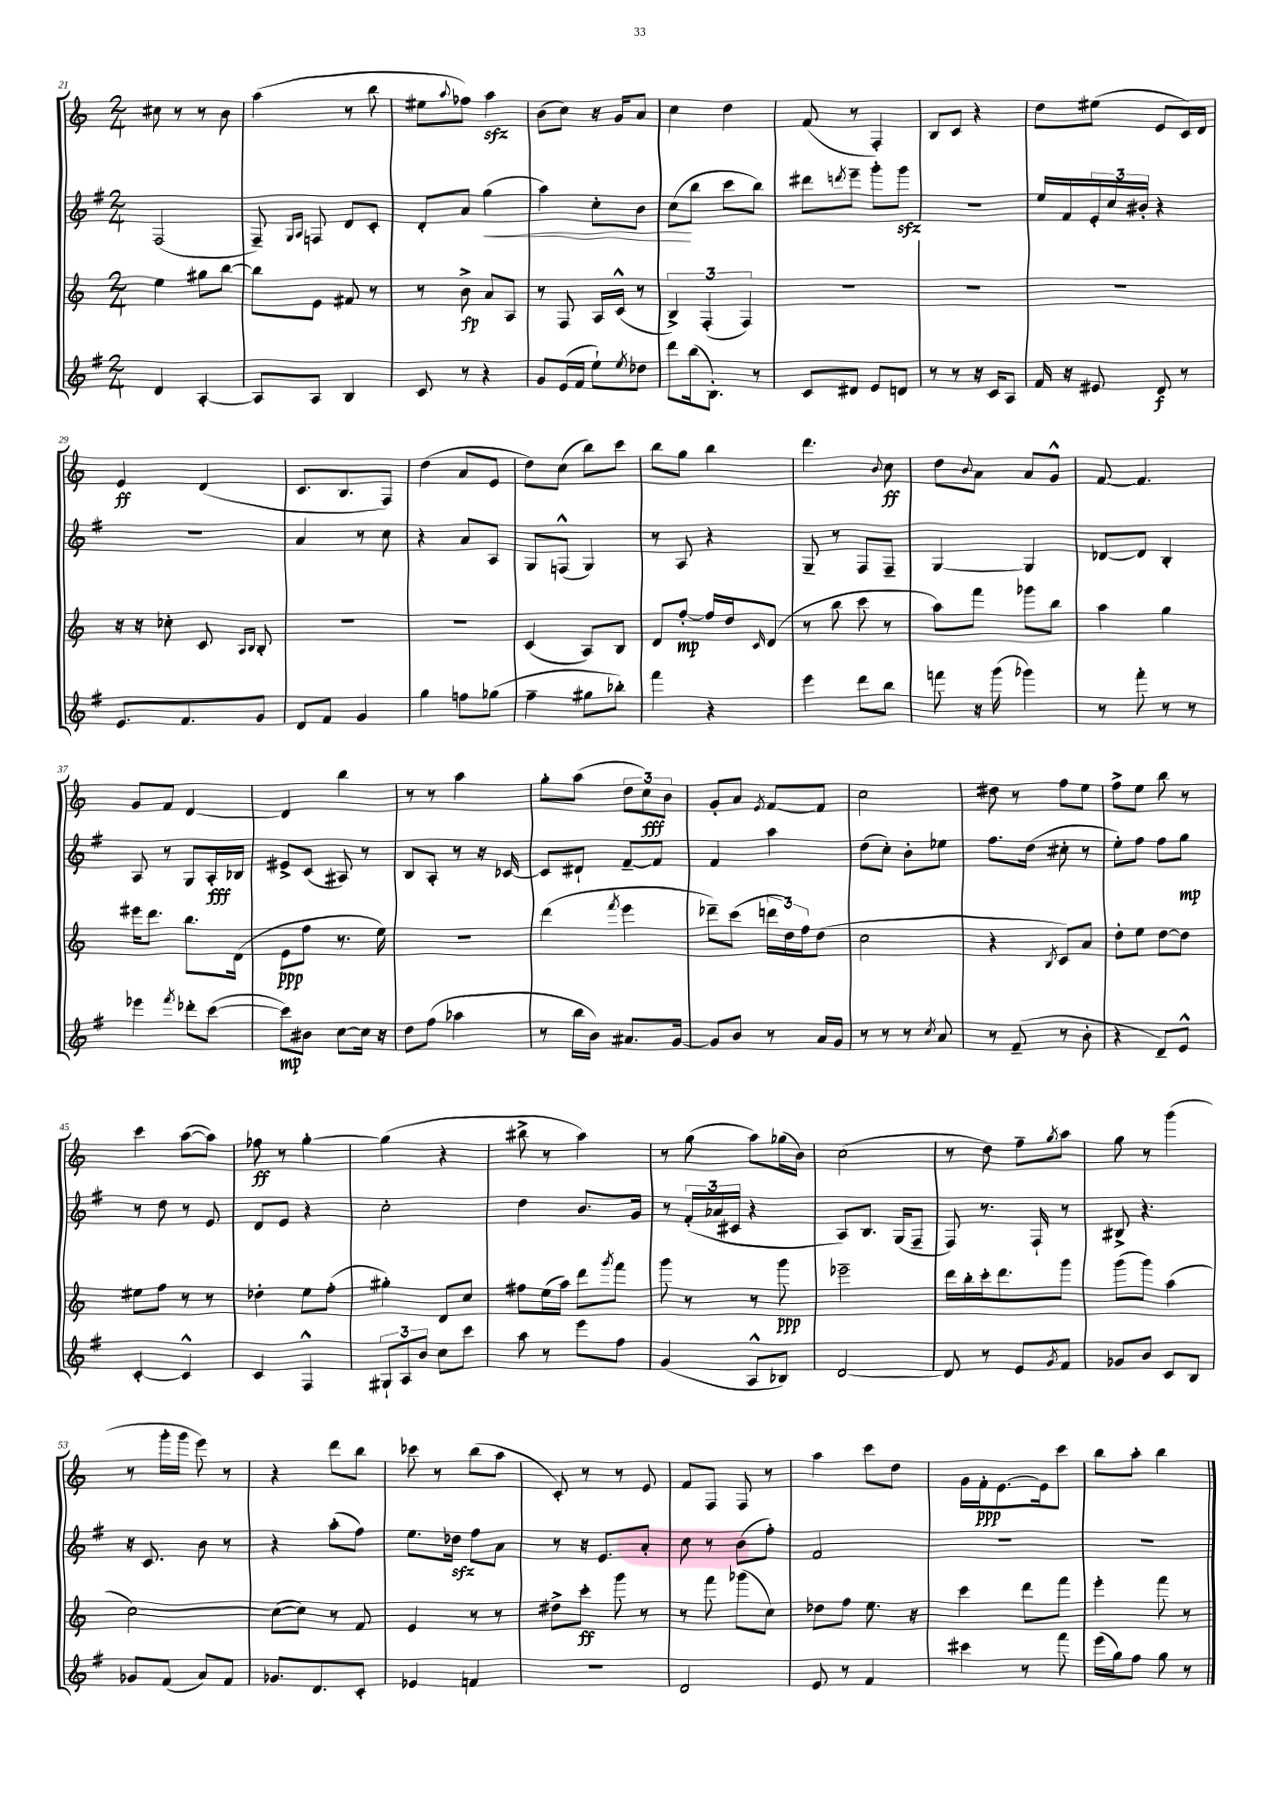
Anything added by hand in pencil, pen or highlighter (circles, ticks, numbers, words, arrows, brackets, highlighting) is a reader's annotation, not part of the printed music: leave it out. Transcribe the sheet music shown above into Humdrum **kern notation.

**kern	**dynam	**kern	**dynam	**kern	**dynam	**kern	**dynam
*part4	*part4	*part3	*part3	*part2	*part2	*part1	*part1
*staff4	*staff4	*staff3	*staff3	*staff2	*staff2	*staff1	*staff1
*clefG2	*	*clefG2	*	*clefG2	*	*clefG2	*
*k[f#]	*	*k[]	*	*k[f#]	*	*k[]	*
*M2/4	*	*M2/4	*	*M2/4	*	*M2/4	*
=21	=21	=21	=21	=21	=21	=21	=21
4d/	.	4ee\	.	(2F#/	.	8cc#X\	.
.	.	.	.	.	.	8r	.
[4A'/	.	8gg#X\L	.	.	.	8r	.
.	.	[8bb\J	.	.	.	8b\	.
=22	=22	=22	=22	=22	=22	=22	=22
8A/L]	.	8bb\L]	.	8F#~/)	.	(4aa\	.
.	.	.	.	16qqG/LL	.	.	.
.	.	.	.	16qqA/JJ	.	.	.
8A/J	.	8e\J	.	8Fn/	.	.	.
4B/	.	8f#X/	.	8d/L	.	8r	.
.	.	8r	.	8c'/J	.	8bb\	.
=23	=23	=23	=23	=23	=23	=23	=23
8c/	.	8r	.	8d'/L	.	8ee#X\L	.
.	.	.	.	.	.	8qqaa/	.
8r	.	8b^\	fp	8a/J	.	8ff-X\J)	.
!	!	!	!	!	!LO:HP:b	!	!
4r	.	8a/L	.	(4gg\	<	4aazz\	.
.	.	8A/J	.	.	.	.	.
=24	=24	=24	=24	=24	=24	=24	=24
8g/L	.	8r	.	4aa\)	.	(8b\L	.
(16e/L	.	8F/	.	.	.	8cc\J)	.
16f#/JJ	.	.	.	.	.	.	.
8ee`\L)	.	16A/LL	.	8cc'\L	.	16r	.
.	.	(16c^^/JJ	.	.	.	16g/KL	.
8qee/	.	.	.	.	.	.	.
8dd-X\J	.	8r	.	8b\J	.	8a/J	.
=25	=25	=25	=25	=25	=25	=25	=25
8ddd\L	.	6B^/)	.	(8cc\L	.	4cc\	.
(16bb\k	.	.	.	8bb\J	[	.	.
.	.	(6F'/	.	.	.	.	.
8.B'\J)	.	.	.	.	.	.	.
.	.	.	.	8ccc\L	.	4dd\	.
.	.	6F/)	.	.	.	.	.
8r	.	.	.	8bb\J)	.	.	.
=26	=26	=26	=26	=26	=26	=26	=26
8c/L	.	2r	.	8ddd#X\L	.	(8f/	.
.	.	.	.	8qdddn/	.	.	.
8d#X/J	.	.	.	8eee~\J	.	8r	.
8e/L	.	.	.	8ggg'\L	.	4F'/)	.
8dn/J	.	.	.	8gggzz\J	.	.	.
=27	=27	=27	=27	=27	=27	=27	=27
8r	.	2r	.	2r	.	8B/L	.
8r	.	.	.	.	.	8c/J	.
16r	.	.	.	.	.	4r	.
16c/KL	.	.	.	.	.	.	.
8A/J	.	.	.	.	.	.	.
=28	=28	=28	=28	=28	=28	=28	=28
16f#/	.	2r	.	16ee/LL	.	8dd\L	.
16r	.	.	.	16f#/	.	.	.
8e#X/	.	.	.	24e'/	.	(8ee#X\J	.
.	.	.	.	24cc/	.	.	.
.	.	.	.	24b#X'/JJ	.	.	.
8d/	f	.	.	4r	.	8e/L	.
8r	.	.	.	.	.	16c/L)	.
.	.	.	.	.	.	16d/JJ	.
!!LO:LB:g=z
=29	=29	=29	=29	=29	=29	=29	=29
8.e/L	.	16r	.	2r	.	4e/	ff
.	.	16r	.	.	.	.	.
.	.	8cc-X'\	.	.	.	.	.
8.f#/	.	.	.	.	.	.	.
.	.	8c/	.	.	.	(4d/	.
.	.	16qqA/LL	.	.	.	.	.
.	.	16qqB/JJ	.	.	.	.	.
8g/J	.	8B'/	.	.	.	.	.
=30	=30	=30	=30	=30	=30	=30	=30
8d/L	.	2r	.	4a/	.	8.c/L	.
8f#/J	.	.	.	.	.	.	.
.	.	.	.	.	.	8.B/	.
4g/	.	.	.	8r	.	.	.
.	.	.	.	8cc\	.	8F/J)	.
=31	=31	=31	=31	=31	=31	=31	=31
4gg\	.	2r	.	4r	.	(4dd\	.
8ffn\L	.	.	.	8a/L	.	8a/L	.
(8gg-X\J	.	.	.	8A/J	.	8e/J	.
=32	=32	=32	=32	=32	=32	=32	=32
4ff#~\	.	(4c/	.	8G/L	.	8dd\L)	.
.	.	.	.	(8Fn^^/J	.	(8cc\J	.
8gg#X\L	.	8A/L)	.	4G/)	.	8bb\L)	.
8bb-X'\J)	.	8B/J	.	.	.	8ccc\J	.
=33	=33	=33	=33	=33	=33	=33	=33
4fff#\	.	8d/L	.	8r	.	8bb\L	.
.	.	[8ff'/J	mp	8A/	.	8gg\J	.
4r	.	16ff/LL]	.	4r	.	4bb\	.
.	.	16dd/J	.	.	.	.	.
.	.	16qqc/	.	.	.	.	.
.	.	(8d/J	.	.	.	.	.
=34	=34	=34	=34	=34	=34	=34	=34
4eee\	.	8r	.	8G~/	.	4.ddd\	.
.	.	8bb\	.	8r	.	.	.
8ddd\L	.	8ccc\	.	8F#/L	.	.	.
.	.	.	.	.	.	8qqb/	.
8bb\J	.	8r	.	8F#~/J	.	8cc\	ff
=35	=35	=35	=35	=35	=35	=35	=35
8fffn\	.	8aa\L)	.	[4G/	.	8dd\L	.
.	.	.	.	.	.	8qqb/	.
16r	.	8fff\J	.	.	.	8a\J	.
(16ggg\	.	.	.	.	.	.	.
4ggg-X\)	.	8ggg-X\L	.	4G/]	.	8a/L	.
.	.	8bb\J	.	.	.	8g^^/J	.
=36	=36	=36	=36	=36	=36	=36	=36
8r	.	4aa\	.	[8d-X/L	.	[8f/	.
8fff#'\	.	.	.	8d-/J]	.	4.f/]	.
8r	.	4gg\	.	4B'/	.	.	.
8r	.	.	.	.	.	.	.
!!LO:LB:g=z
=37	=37	=37	=37	=37	=37	=37	=37
4eee-X\	.	16eee#X\KL	.	8A/	.	8g/L	.
.	.	8.ddd\J	.	.	.	.	.
.	.	.	.	8r	.	8f/J	.
8qfff#/	.	.	.	.	.	.	.
8ddd-X'\L	.	8.bb\L	.	8G/L	.	[4d/	.
([8ccc\J	.	.	.	16A'/L	fff	.	.
.	.	(16d\Jk	.	16B-X/JJ	.	.	.
=38	=38	=38	=38	=38	=38	=38	=38
8ccc\L])	mp	8e\L	ppp	8e#X^/L	.	4d/]	.
8b#X\J	.	8ff\J	.	(8c/J	.	.	.
[8cc\L	.	8.r	.	8A#X/)	.	4bb\	.
16cc\Jk]	.	.	.	8r	.	.	.
16r	.	16ee\)	.	.	.	.	.
=39	=39	=39	=39	=39	=39	=39	=39
8dd\L	.	2r	.	8B/L	.	8r	.
(8ff#\J	.	.	.	8A'/J	.	8r	.
4aa-X\	.	.	.	8r	.	4aa\	.
.	.	.	.	16r	.	.	.
.	.	.	.	[16c-X/	.	.	.
=40	=40	=40	=40	=40	=40	=40	=40
8r	.	(4ddd\	.	8c-/L]	.	8gg'\L	.
16bb\LL	.	.	.	8d#X`/J	.	(8aa\J	.
16b\JJ)	.	.	.	.	.	.	.
.	.	8qfff/	.	.	.	.	.
8.a#X/L	.	4eee\	.	[8f#~/L	.	12dd\L	.
.	.	.	.	.	.	12cc\)	fff
.	.	.	.	8f#/J]	.	.	.
.	.	.	.	.	.	12b\J	.
[16g/Jk	.	.	.	.	.	.	.
=41	=41	=41	=41	=41	=41	=41	=41
8g/L]	.	8ddd-X~\L)	.	4f#/	.	8g'/L	.
8b/J	.	(8ccc\J	.	.	.	8a/J	.
.	.	.	.	.	.	8qe/	.
8r	.	24dddn\LL	.	4aa\	.	[8f/L	.
.	.	24dd\)	.	.	.	.	.
.	.	24ff\J	.	.	.	.	.
16a/LL	.	(8dd\J	.	.	.	8f/J]	.
16g/JJ	.	.	.	.	.	.	.
=42	=42	=42	=42	=42	=42	=42	=42
8r	.	2cc\	.	(8dd\L	.	2cc\	.
8r	.	.	.	8cc'\J)	.	.	.
8r	.	.	.	8b'\L	.	.	.
8qcc/	.	.	.	.	.	.	.
8a/	.	.	.	8ee-X\J	.	.	.
=43	=43	=43	=43	=43	=43	=43	=43
8r	.	4r	.	8.ff#\L	.	8dd#X\	.
(8f#~/	.	.	.	.	.	8r	.
.	.	.	.	(16dd\Jk	.	.	.
.	.	8qB/	.	.	.	.	.
8r	.	8c/L)	.	8cc#X'\	.	8ff\L	.
8b'\	.	8a/J	.	8r	.	8ee\J	.
=44	=44	=44	=44	=44	=44	=44	=44
4r	.	8dd'\L	.	8ee'\L)	.	8ff^\L	.
.	.	8ee\J	.	8ff#\J	.	8ee\J	.
8d~/L)	.	[8dd\L	.	8ff#\L	.	8bb\	.
8e^^/J	.	8dd\J]	.	8gg\J	mp	8r	.
!!LO:LB:g=z
=45	=45	=45	=45	=45	=45	=45	=45
[4c'/	.	8ee#X\L	.	8r	.	4ccc\	.
.	.	8ff\J	.	8dd\	.	.	.
4c^^/]	.	8r	.	8r	.	([8aa\L	.
.	.	8r	.	8e/	.	8aa\J])	.
=46	=46	=46	=46	=46	=46	=46	=46
4c/	.	4dd-X'\	.	8d/L	.	8ff-X\	ff
.	.	.	.	8e/J	.	8r	.
4F#^^/	.	8ee\L	.	4r	.	[4gg'\	.
.	.	(8ff'\J	.	.	.	.	.
=47	=47	=47	=47	=47	=47	=47	=47
12G#X`/L	.	4gg#X'\)	.	2cc'\	.	(4gg\]	.
12A/	.	.	.	.	.	.	.
12b/J	.	.	.	.	.	.	.
8cc\L	.	8d/L	.	.	.	4r	.
8ccc\J	.	8cc/J	.	.	.	.	.
=48	=48	=48	=48	=48	=48	=48	=48
8aa\	.	8ff#X\L	.	4dd\	.	8bb#X^\	.
8r	.	(16ee\L	.	.	.	8r	.
.	.	16aa\JJ)	.	.	.	.	.
8eee\L	.	8ddd\L	.	8.b/L	.	4aa\)	.
.	.	8qggg/	.	.	.	.	.
8ff#\J	.	8fff\J	.	.	.	.	.
.	.	.	.	16g/Jk	.	.	.
=49	=49	=49	=49	=49	=49	=49	=49
(4g/	.	8ggg\	.	8r	.	8r	.
.	.	8r	.	(24f#'/LL	.	(8gg\	.
.	.	.	.	24a-X/	.	.	.
.	.	.	.	24c#X/JJ	.	.	.
8A^^/L	.	8r	.	4r	.	8aa\L)	.
8B-X/J)	.	8ggg\	ppp	.	.	(16gg-X\L	.
.	.	.	.	.	.	16b\JJ)	.
=50	=50	=50	=50	=50	=50	=50	=50
[2d/	.	2eee-X~\	.	8A/L)	.	(2cc\	.
.	.	.	.	8.B/J	.	.	.
.	.	.	.	(16G/KL	.	.	.
.	.	.	.	8F#~/J	.	.	.
=51	=51	=51	=51	=51	=51	=51	=51
8d/]	.	16ddd\LL	.	8F#/)	.	8r	.
.	.	16bb'\	.	.	.	.	.
8r	.	16ccc'\J	.	8.r	.	8dd\)	.
.	.	8.ddd\	.	.	.	.	.
8e/L	.	.	.	.	.	8ff~\L	.
.	.	.	.	16F#`/	.	.	.
8qg/	.	.	.	.	.	8qgg/	.
8f#/J	.	8ggg\J	.	8r	.	8aa\J	.
=52	=52	=52	=52	=52	=52	=52	=52
8g-X/L	.	(8ggg\L	.	8B#X^/	.	8gg\	.
8b/J	.	8ggg\J)	.	4.r	.	8r	.
8c/L	.	(4aa\	.	.	.	(4ggg\	.
8B/J	.	.	.	.	.	.	.
!!LO:LB:g=z
=53	=53	=53	=53	=53	=53	=53	=53
8g-X/L	.	[2cc\)	.	16r	.	8r	.
.	.	.	.	8.c/	.	.	.
(8f#/J	.	.	.	.	.	16ggg'\LL	.
.	.	.	.	.	.	16ggg\JJ	.
8a/L)	.	.	.	8b\	.	8eee\)	.
8f#/J	.	.	.	8r	.	8r	.
=54	=54	=54	=54	=54	=54	=54	=54
8.g-X/L	.	(8cc\L_	.	4r	.	4r	.
.	.	8cc\J])	.	.	.	.	.
8.d/	.	.	.	.	.	.	.
.	.	8r	.	(8aa'\L	.	8ddd\L	.
8c'/J	.	8f/	.	8ff#\J)	.	8bb\J	.
=55	=55	=55	=55	=55	=55	=55	=55
4e-X/	.	4e/	.	8.ee\L	.	8ccc-X\	.
.	.	.	.	.	.	8r	.
.	.	.	.	16dd-Xzz\Jk	.	.	.
4fn/	.	8r	.	8ff#\L	.	(8bb\L	.
.	.	8r	.	8a\J	.	8aa\J	.
=56	=56	=56	=56	=56	=56	=56	=56
2r	.	8dd#X^\L	.	8r	.	8c'/)	.
.	.	8ccc'\J	ff	16r	.	8r	.
.	.	.	.	8.e/L	.	.	.
.	.	8ggg\	.	.	.	8r	.
.	.	8r	.	8a'/J	.	8e/	.
=57	=57	=57	=57	=57	=57	=57	=57
2d/	.	8r	.	8cc\	.	8f/L	.
.	.	8fff\	.	8r	.	8F/J	.
.	.	(8ggg-X\L	.	(8b\L	.	8F/	.
.	.	8cc\J)	.	8ff#'\J)	.	8r	.
=58	=58	=58	=58	=58	=58	=58	=58
8e/	.	8dd-X\L	.	2f#/	.	4aa\	.
8r	.	8ff\J	.	.	.	.	.
4f#/	.	8.ee\	.	.	.	8ccc\L	.
.	.	.	.	.	.	8dd\J	.
.	.	16r	.	.	.	.	.
=59	=59	=59	=59	=59	=59	=59	=59
4ccc#X\	.	4ccc\	.	2r	.	16g\LL	.
.	.	.	.	.	.	16f'\J	ppp
.	.	.	.	.	.	[8.e\	.
8r	.	8ddd\L	.	.	.	.	.
.	.	.	.	.	.	16e\k]	.
8fff#\	.	8fff\J	.	.	.	8ccc\J	.
=60	=60	=60	=60	=60	=60	=60	=60
(16eee\LL	.	4eee'\	.	2r	.	8bb\L	.
16gg\J)	.	.	.	.	.	.	.
8ff#\J	.	.	.	.	.	8aa'\J	.
8gg\	.	8fff\	.	.	.	4bb\	.
8r	.	8r	.	.	.	.	.
==	==	==	==	==	==	==	==
*-	*-	*-	*-	*-	*-	*-	*-
